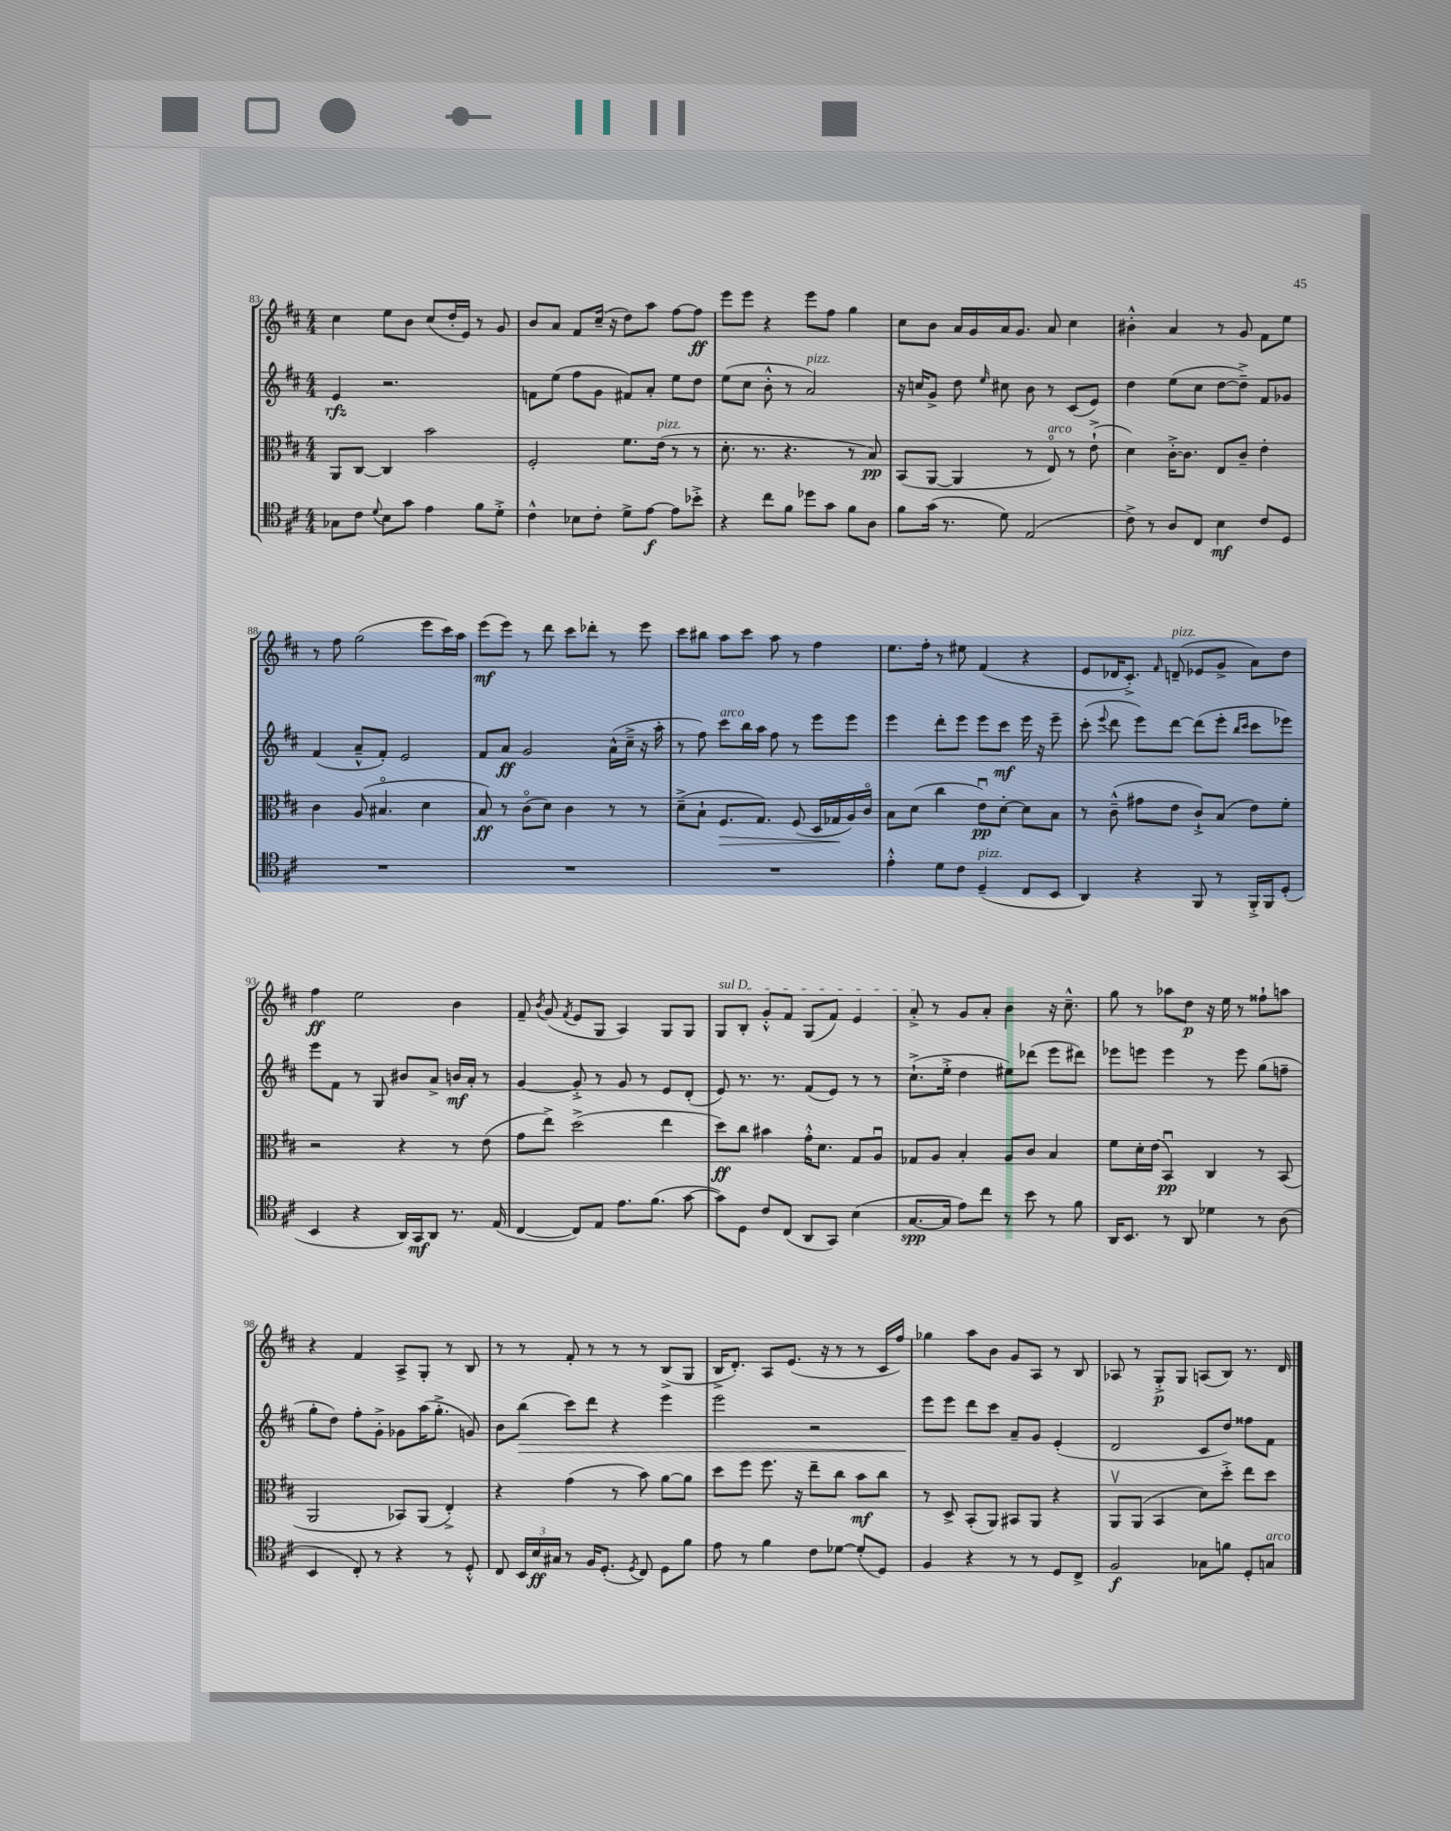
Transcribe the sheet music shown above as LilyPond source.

<<
\new StaffGroup <<
\new Staff = "s0" {
    \clef treble \key d \major \numericTimeSignature \time 4/4
    \autoBeamOff cis''4 e''8[ b'8] cis''8[( d''16-. e'16]) r8 g'8 |
    b'8[ a'8] fis'8[ cis''16]--( r16 d''8[) a''8] fis''8[~ fis''8]\ff |
    e'''8[ e'''8] r4 e'''8[ fis''8] g''4 |
    cis''8[ b'8] a'16[ g'16 a'16 g'8.] a'8 cis''4 |
    bis'4-.-^ a'4 r8 g'8 fis'8[ e''8] |
    r8 fis''8 g''2( e'''8[ cis'''16) a''16] |
    e'''8[\mf( e'''8]) r8 d'''8 cis'''8[ des'''8]-. r8 e'''8 |
    cis'''8[ bis''8] a''8[ cis'''8] a''8 r8 fis''4 |
    e''8.[ fis''16]-. r8 eis''8 fis'4( r4 |
    e'8[ des'16 cis'8.]-.->) \grace { fis'16 } d'8--^\markup { \italic "pizz." }( ees'8[ g'8]-> a'8[) d''8] |
    fis''4\ff e''2 b'4 |
    fis'8-- \acciaccatura { b'8 } g'8( \acciaccatura { fis'8 } e'8[ g8] a4) g8[ g8] |
    \once \override TextSpanner.bound-details.left.text = \markup { \italic "sul D" } g8[\startTextSpan b8]-. g'8[-.-^ fis'8] g8[( fis'8]) e'4 |
    a'8-.->\stopTextSpan r8 g'8[ a'8]-. b'4 r16 cis''8.---^ |
    g''8 r8 aes''8[ d''8]\p r16 e''16 r8 fisis''8[-! a''8] |
    r4 fis'4 a8[-> g8]-. r8 b8 |
    r8 r8 fis'8-. r8 r8 r8 b8[->( g8] |
    b16[-> d'8.]-.) a8[ e'8.]( r16 r8 r8 cis'16[ fis''16]) |
    ges''4 a''8[ b'8] g'8[ a8] r8 b8 |
    aes8 r8 g8[-.->\p g8] a8[( b8]) r8. d'16 \bar "|." |
}
\new Staff = "s1" {
    \clef treble \key d \major \numericTimeSignature \time 4/4
    \autoBeamOff e'4\rfz r2. |
    f'8[ e''8]( fis''8[ g'8] fis'8[) a'8]-. e''8[ d''8] |
    e''8[( cis''8] b'8-.-^ r8 a'2^\markup { \italic "pizz." }) |
    r16 c''16[ g'8]-> d''8 \grace { e''16 } cis''8 b'8 r8 cis'8[( e'8]) |
    d''4 e''8[( cis''8] d''8[~ d''8]--->) fis'8[ ges'8] |
    fis'4( a'8[---^ fis'8]-.) e'2 |
    fis'8[ a'8]\ff g'2 a'16[-^( cis''16]---> r16 a''16-. |
    r8 fis''8) cis'''8[^\markup { \italic "arco" } b''16 a''16] fis''8 r8 e'''8[ e'''8] |
    e'''4 d'''8[-. e'''8] e'''8[ cis'''8]\mf e'''16 r16 e'''8-- |
    cis'''8-.( \appoggiatura { e'''8 } d'''8 e'''8[) d'''8]~ d'''8[( e'''8]-. \grace { b''16[ cis'''16] } cis'''8[ ees'''8]) |
    e'''8[ fis'8] r8 g8 bis'8[ a'8]-> b'16[\mf a'16]-. r8 |
    g'4~ g'8-.-> r8 g'8 r8 e'8[ d'8]-.( |
    e'8) r8. r8. fis'8[( e'8]) r8 r8 |
    cis''8.[-!->( e''16]-.-> d''4 eis''8[) des'''8]( e'''8[ dis'''8]) |
    ees'''8[ e'''8] e'''4 r8 e'''8 g''8[( f''8]-- |
    g''8[-. d''8]) fis''8[-. g'8]-.-> ges'8[ a''16( g''8.]-.-> g'8) |
    b'8[ b''8]\>( cis'''8[) d'''8] r4 e'''4 |
    e'''2 r2 |
    e'''8[\! e'''8] d'''8[ cis'''8] a'8[-- g'8] e'4-.( |
    d'2 cis'8[ d''8]) fisis''8[ fis'8] \bar "|." |
}
\new Staff = "s2" {
    \clef alto \key d \major \numericTimeSignature \time 4/4
    \autoBeamOff a,8[ cis8]~ cis4 b'2 |
    fis2-. fis'8.[ e'16]^\markup { \italic "pizz." }( r8 r8 |
    d'8.-. r8. r4. r8 b8\pp) |
    b,8[( a,8]~ a,4 r8 e8\flageolet^\markup { \italic "arco" }) r8 e'8-!->( |
    d'4) cis'16[~-.-> cis'8.] e8[ cis'8]-- e'4-. |
    cis'4 a8( bis4.\flageolet d'4 |
    b8\ff) r8 cis'8[\flageolet( d'8]) cis'4 r8 r8 |
    d'8[--->( b8]-! fis8.[\> g8.]) fis8( d16[ ges16\! a16) cis'16]\flageolet |
    b8[ d'8]( cis''4 e'8[\downbow\pp) d'8]~-. d'8[ b8] |
    r8 cis'8---^( gis'8[ e'8] cis'8[-!->) b8]( e'8[) fis'8]-. |
    r2 r4 r8 e'8( |
    g'8[ e''8]->) d''2->( e''4 |
    d''8[\ff) cis''8] bis'4 g'16[-.-^ d'8.] g8[ a8]\downbow |
    ges8[ a8] b4-. a8[ cis'8] b4 |
    fis'8[ d'16-. e'16]( b,4\downbow\pp) cis4 r8 b,8( |
    a,2 bes,8[) a,8]( e4-.->) |
    r4 g'4( r8 b'8) a'8[~ a'8] |
    d''8[ fis''8] fis''8. r16 e''8[-- cis''8] b'8[\mf cis''8] |
    r8 d8-> b,8[-.( a,8]) bis,8[ a,8] r4 |
    a,8[\upbow a,8]( b,4 d'8[) d''8]-.-> e''8[ d''8] \bar "|." |
}
\new Staff = "s3" {
    \clef tenor \key d \major \numericTimeSignature \time 4/4
    \autoBeamOff ges8[ cis'8] \appoggiatura { d'8 } b8[ g'8] e'4 fis'8[ d'8]-.-> |
    cis'4-^ bes8[ cis'8]-. d'8[-> e'8]~\f e'8[ bes'8]-.-> |
    r4 cis''8[ fis'8] des''8[ g'8] fis'8[ a8] |
    fis'8[ g'16]( r8. d'8) e2( |
    cis'8->) r8 a8[ cis8] b4\mf cis'8[ d8] |
    R1 |
    R1 |
    R1 |
    e'4-.-^ d'8[ cis'8] d4--^\markup { \italic "pizz." }( cis8[ b,8] |
    a,4) r4 fis,8 r8 fis,16[-.-> fis,16 d8]-.( |
    b,4 r4 a,16[) g,16\mf a,8] r8. e16( |
    cis4~ cis8[) e8] e'8.[ fis'8.]( g'8~ |
    g'8[) d8] cis'8[ cis8]( a,8[ g,8]) b4( |
    g8.[~\spp g16] e'8[) cis''8] r8 b'8 r8 fis'8 |
    a,16[ b,8.] r8 a,8 des'4 r8 a8( |
    b,4 cis8-.) r8 r4 r8 d8-.-^ |
    cis8 \tuplet 3/2 { b,16[ b16\ff gis16] } r8 fis16[ d8.]-.( \acciaccatura { d8 } cis8) d8[ fis'8] |
    e'8 r8 fis'4 cis'8[ des'8]~ des'8[-.( d8]) |
    fis4 r4 r8 r8 d8[ cis8]-> |
    fis2\f ges8[ f'8] d8[-. g8]^\markup { \italic "arco" } \bar "|." |
}
>>
>>
\layout { \context { \Score currentBarNumber = #83 } }
